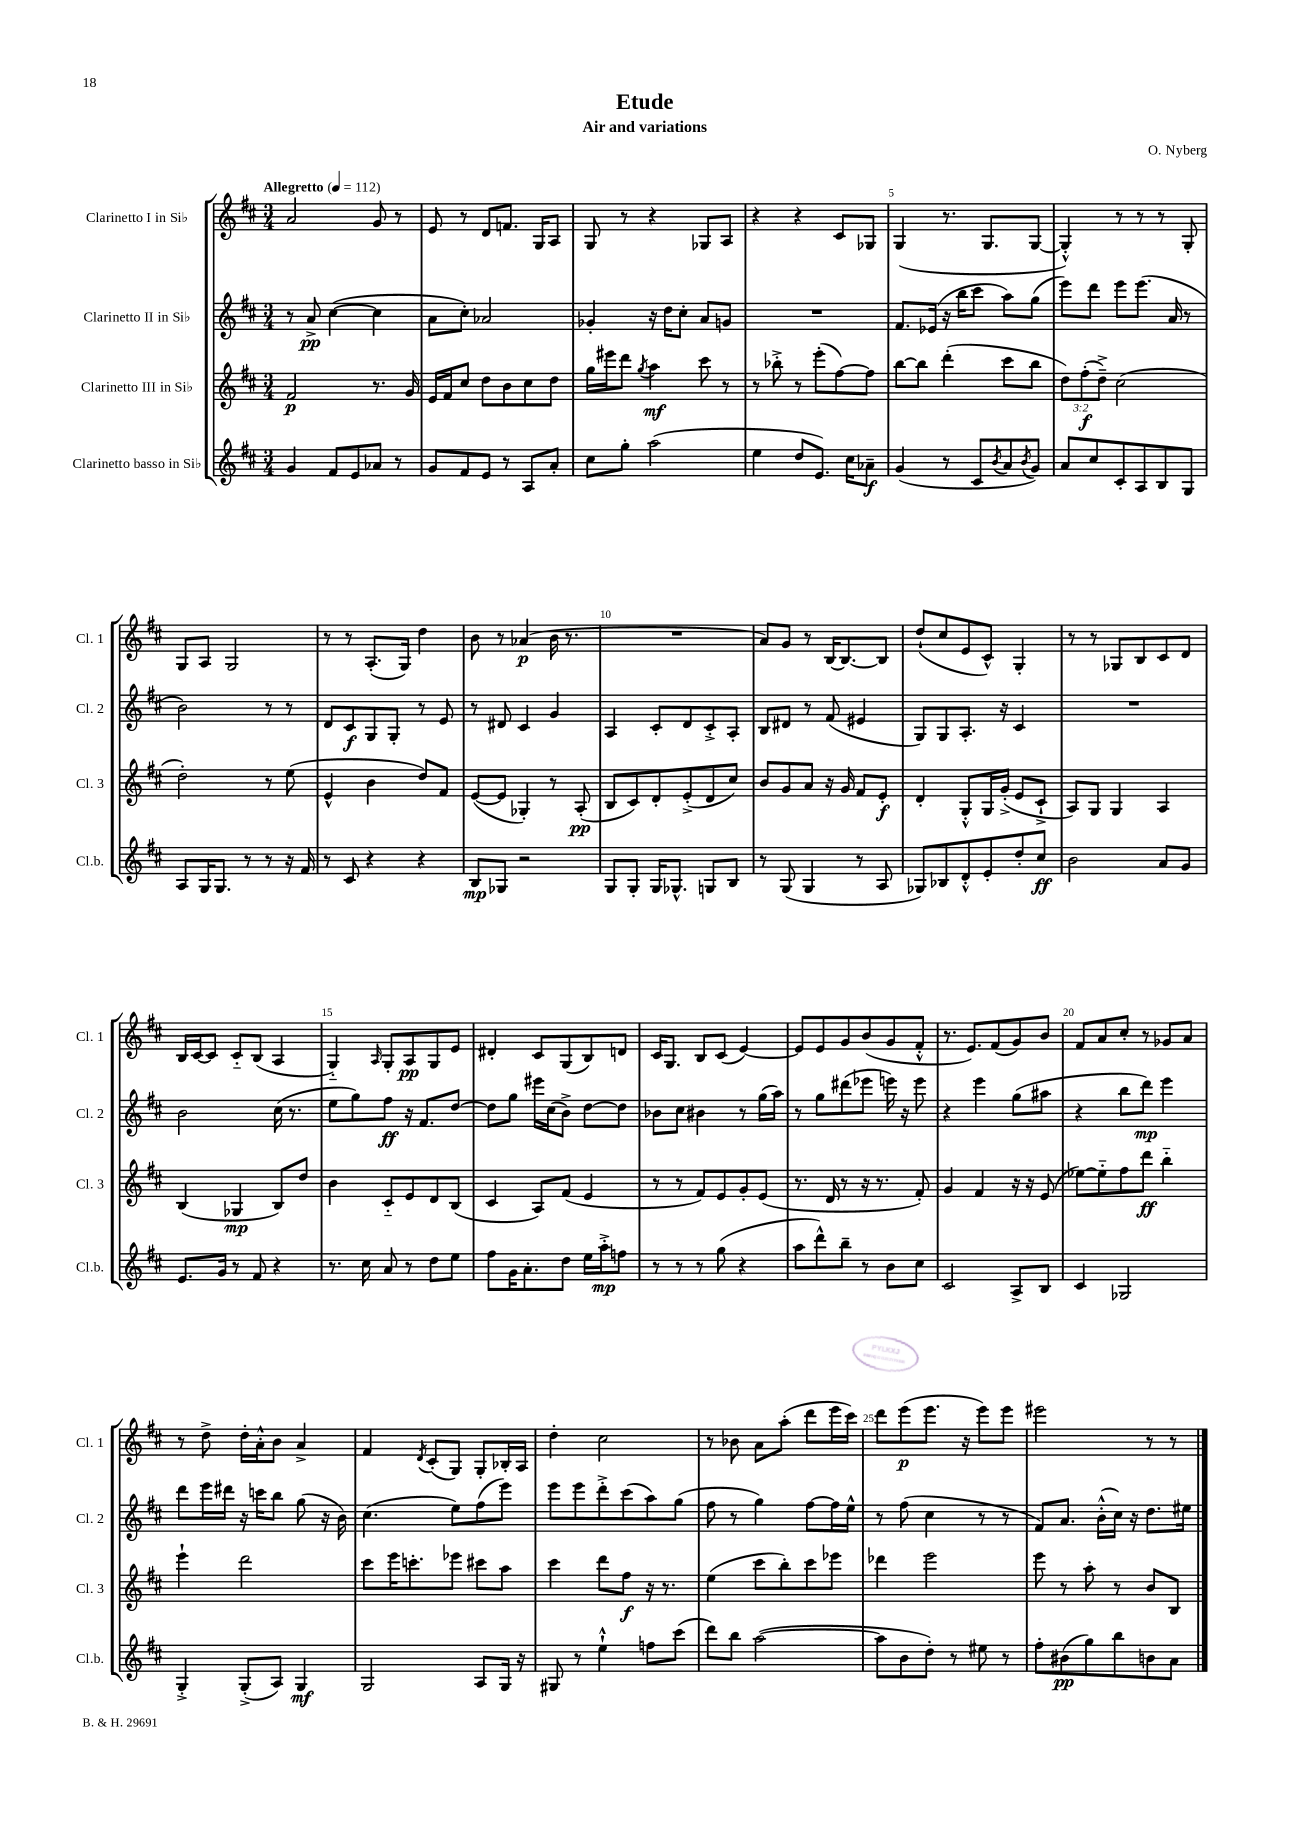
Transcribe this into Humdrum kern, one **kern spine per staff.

**kern	**kern	**kern	**kern
*staff4	*staff3	*staff2	*staff1
*clefG2	*clefG2	*clefG2	*clefG2
*k[f#c#]	*k[f#c#]	*k[f#c#]	*k[f#c#]
*M3/4	*M3/4	*M3/4	*M3/4
*MM112	*MM112	*MM112	*MM112
4g	2f#	8r	2a
.	.	8a^	.
8f#	.	([4cc#	.
8e	.	.	.
8a-	8.r	4cc#]	8g
8r	.	.	8r
.	16g	.	.
=	=	=	=
8g	16e	8a	8e
.	16f#	.	.
8f#	8cc#	8cc#')	8r
8e	8dd	2a-	8d
8r	8b	.	8.f
8A	8cc#	.	.
.	.	.	16G
8a'	8dd	.	8A
=	=	=	=
8cc#	16gg	4g-'	8G
.	16eee#	.	.
8gg'	8ddd	.	8r
.	8qgg	.	.
(2aa	4aa	16r	4r
.	.	16dd	.
.	.	8cc#'	.
.	8ccc#	8a	8G-
.	8r	8g	8A
=	=	=	=
4ee	8r	2.r	4r
.	8bb-'^	.	.
8dd	8r	.	4r
8.e)	(8eee'	.	.
.	[8ff#)	.	8c#
16cc#	.	.	.
8a-~	8ff#]	.	8G-
=	=	=	=
(4g	[8bb	8.f#	(4G
.	8bb]	.	.
.	.	(16e-	.
8r	(4ddd'	16r	8.r
.	.	16bb	.
8c#	.	8ccc#	.
.	.	.	8.G
8qb	.	.	.
8a	8ccc#	8aa)	.
8qb	.	.	.
8g)	8bb	(8gg	[8G
=	=	=	=
8a	12dd)	8eee)	4G'^^])
.	(12ff#'	.	.
8cc#	.	8ddd	.
.	12dd~^)	.	.
8c#'	(2cc#	8eee	8r
8A	.	(8.eee	8r
8B	.	.	8r
.	.	16a	.
8G	.	8r	8G'
=	=	=	=
8A	2dd')	2b)	8G
16G	.	.	8A
8.G	.	.	.
.	.	.	2G
8r	.	.	.
8r	8r	8r	.
16r	(8ee	8r	.
16f#	.	.	.
=	=	=	=
8r	4e^^	8d	8r
8c#	.	8c#	8r
4r	4b	8G	(8.A'
.	.	8G'	.
.	.	.	16G)
4r	8dd)	8r	4dd
.	8f#	8e	.
=	=	=	=
8B	([8e	8r	8b
8G-	8e]	8d#	8r
2r	4G-')	4c#	(4a-
.	8r	4g	16b
.	.	.	8.r
.	(8A'	.	.
=	=	=	=
8G	8B	4A	2.r
8G'	8c#)	.	.
16G	8d'	8c#'	.
8.G-^^	.	.	.
.	(8e'^	8d	.
8G	8d	8c#'^	.
8B	8cc#)	8A'	.
=	=	=	=
8r	8b	8B	8a)
(8G	8g	8d#	8g
4G	8a	8r	8r
.	16r	(8f#	[16B
.	16g	.	8.B_
8r	8f#	4e#	.
8A	8e'	.	8B]
=	=	=	=
8G-)	4d'	8G)	(8dd`
8B-	.	8G	8cc#
8d'^^	8G'^^	8.A'	8e
8e'	16G	.	8c#^^)
.	(16g'^	16r	.
8dd'	8e	4c#	4G'
8cc#	8c#`^	.	.
=	=	=	=
2b	8A)	2.r	8r
.	8G	.	8r
.	4G	.	8G-
.	.	.	8B
8a	4A	.	8c#
8g	.	.	8d
=	=	=	=
8.e	(4B	2b	16B
.	.	.	[16c#
.	.	.	8c#]
16g	.	.	.
8r	4G-	.	8c#'~
8f#	.	.	(8B
4r	8B)	(16cc#	4A
.	.	8.r	.
.	8dd	.	.
=	=	=	=
8.r	4b	8ee	4G'~)
.	.	8gg)	.
16cc#	.	.	.
.	.	.	16qqA
8a	8c#'~	8ff#	8G'
8r	8e	16r	8A
.	.	8.f#	.
8dd	8d	.	8G
8ee	(8B	[8dd	8e
=	=	=	=
8ff#	4c#	8dd]	4d#'
16g	.	8gg	.
8.a'	.	.	.
.	8A)	16eee#	8c#
.	.	(16cc#	.
8dd	(8f#	8b^)	(8G
16ee	4e	[8dd	8B)
16aa'^	.	.	.
8ff	.	8dd]	8d
=	=	=	=
8r	8r	8b-	16c#
.	.	.	8.G
8r	8r	8cc#	.
8r	8f#)	4b#	8B
(8gg	8e	.	(8c#
4r	8g'	8r	[4e)
.	(8e	(16gg	.
.	.	16aa)	.
=	=	=	=
8aa	8.r	8r	8e]
8ddd^^)	.	8gg	8e
.	16d	.	.
8bb~	8r	(8ddd#	8g
8r	16r	8eee-	(8b
.	8.r	.	.
8b	.	16eee)	8g
.	.	16r	.
8cc#	8f#')	8eee	8f#'^^
=	=	=	=
2c#	4g	4r	8.r
.	.	.	8.e)
.	4f#	4eee	.
.	.	.	(8f#
8A^	16r	(8gg	8g)
.	16r	.	.
8B	(8e	8aa#	8b
=	=	=	=
4c#	[8ee-)	4r	8f#
.	8ee-'~]	.	8a
2G-	8ff#	8bb	8cc#'
.	8ddd	8ddd)	8r
.	4bb'~	4eee	8g-
.	.	.	8a
=	=	=	=
4G'^	4eee`	8ddd	8r
.	.	16eee	8dd^
.	.	16ddd#	.
(8G'^	2ddd	16r	16dd'
.	.	16ccc	16a'^^
8A)	.	8bb	8b
4G	.	(8gg	4a^
.	.	16r	.
.	.	16b)	.
=	=	=	=
2G	8ccc#	(4.cc#	4f#
.	16eee	.	.
.	8.ccc'	.	.
.	.	.	8qd
.	.	.	(8c#'
.	8eee-	8ee)	8G)
8A	8ccc#	(8ff#	8G'
16G	8aa	8eee)	16B-'
16r	.	.	16A
=	=	=	=
8G#	4ccc#	8eee	4dd'
8r	.	8eee	.
4ee`^^	8ddd	8ddd'^	2cc#
.	8ff#	(8ccc#	.
8ff	16r	8aa)	.
.	8.r	.	.
(8ccc#	.	(8gg	.
=	=	=	=
8ddd)	(4ee	8ff#	8r
8bb	.	8r	8b-
([2aa	8ccc#	4gg)	8a
.	8bb')	.	(8aa'
.	8ccc#	[8ff#	8ddd
.	8eee-	16ff#]	16eee
.	.	16ee^^	16ccc#)
=	=	=	=
8aa]	4ddd-	8r	8ddd
8b	.	(8ff#	(8eee
8dd')	2eee	4cc#	8.eee
8r	.	.	.
.	.	.	16r
8ee#	.	8r	8eee)
8r	.	8r	8eee
=	=	=	=
8ff#'	8eee	8f#)	2eee#
(8b#	8r	8.a	.
8gg)	8aa'	.	.
.	.	(16b'^^	.
8bb	8r	16cc#)	.
.	.	16r	.
8b	8b	8.dd	8r
8a	8B	.	8r
.	.	16ee#	.
==	==	==	==
*-	*-	*-	*-
